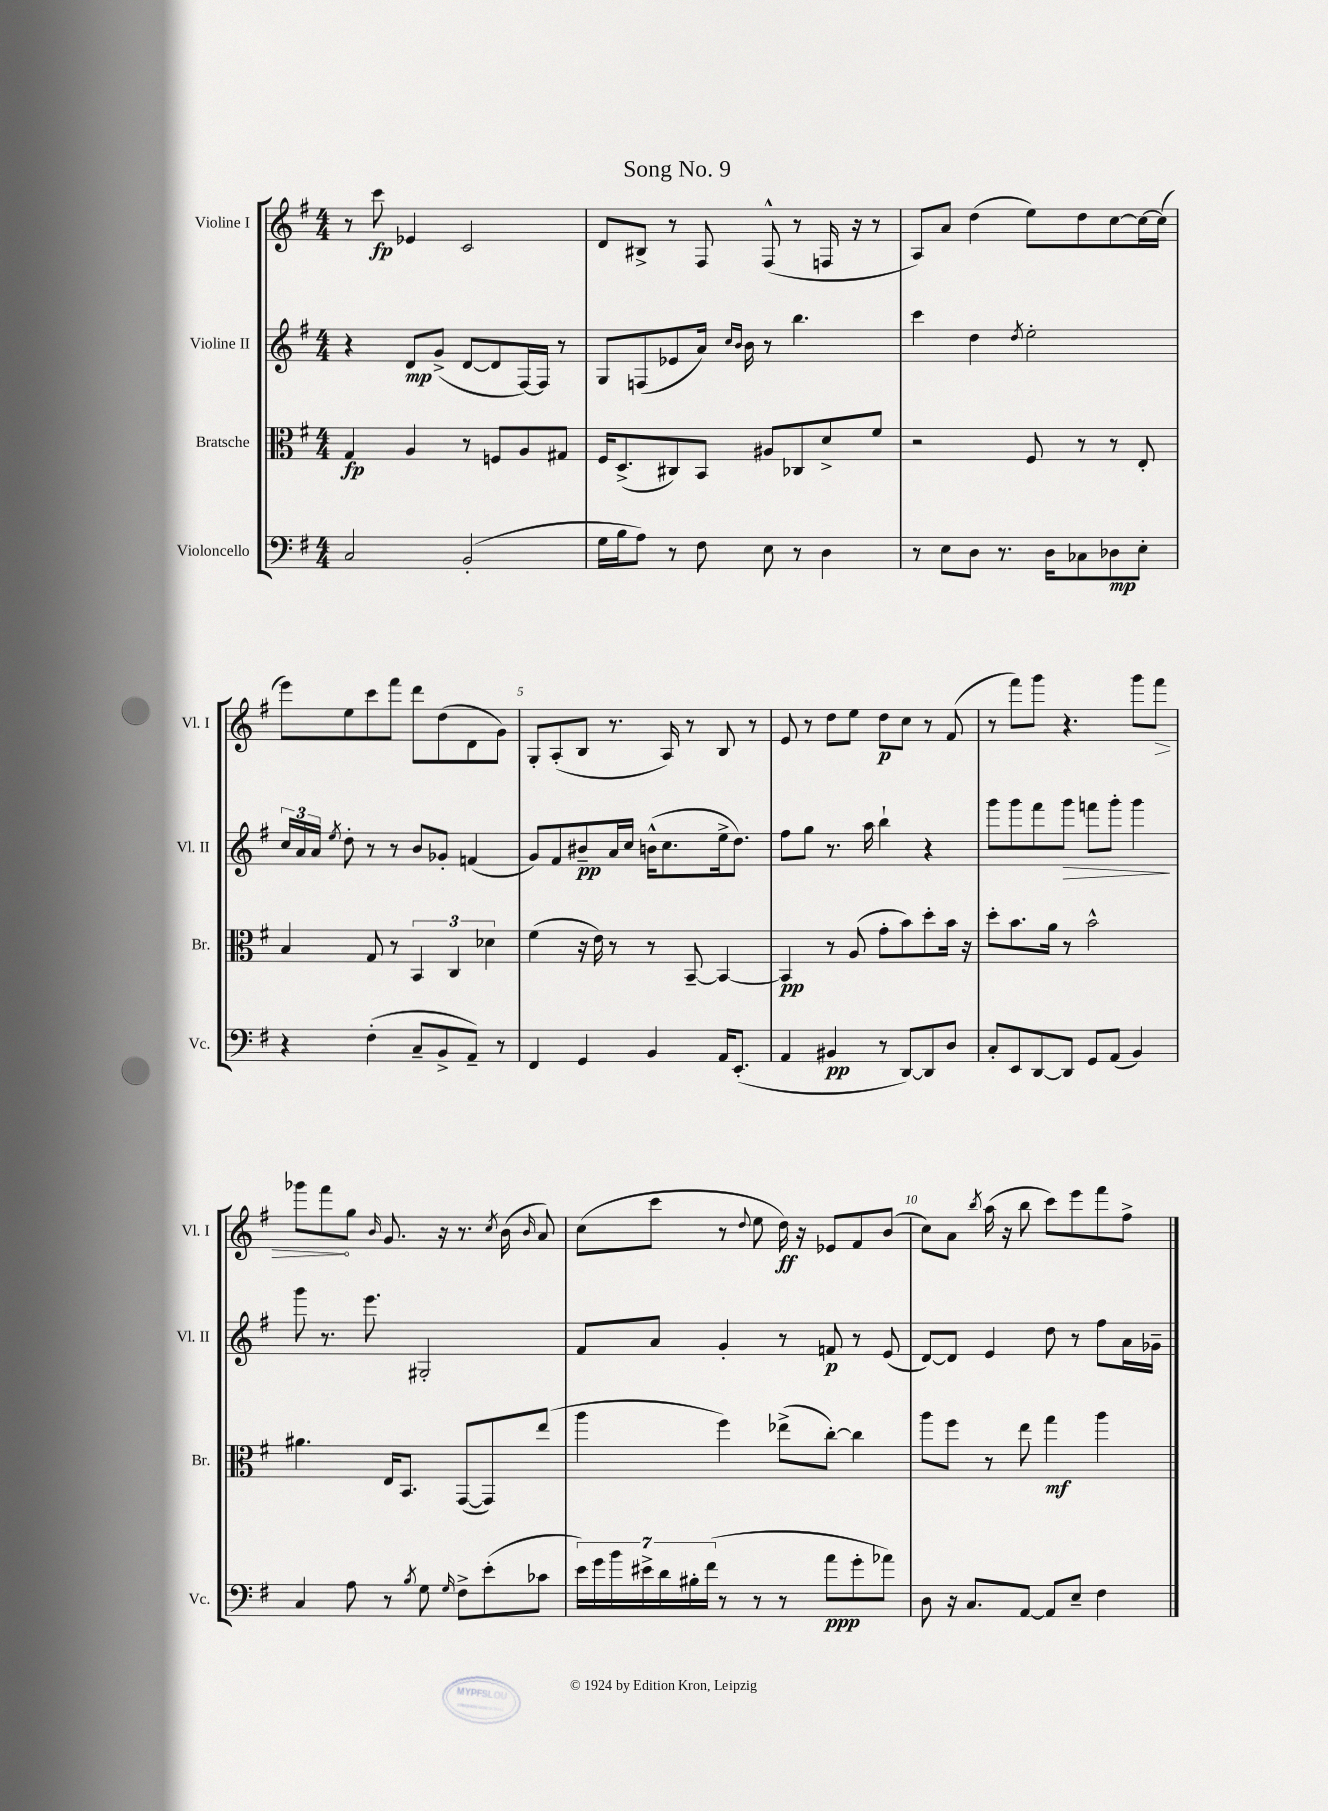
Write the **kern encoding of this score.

**kern	**kern	**kern	**kern
*staff4	*staff3	*staff2	*staff1
*clefF4	*clefC3	*clefG2	*clefG2
*k[f#]	*k[f#]	*k[f#]	*k[f#]
*M4/4	*M4/4	*M4/4	*M4/4
2C	4G	4r	8r
.	.	.	8ccc
.	4A	8d	4e-
.	.	(8g^	.
(2BB'	8r	[8d	2c
.	8F	8d]	.
.	8A	[16F#)	.
.	.	16F#]	.
.	8G#	8r	.
=	=	=	=
16G	16F#	8G	8d
16B	(8.D^	.	.
8A)	.	(8F	8B#^
8r	8C#)	8e-	8r
8F#	8BB	16a)	8F#
.	.	16qqcc	.
.	.	16qqb	.
.	.	16b	.
8E	8A#	8r	(8F#^^
8r	8C-	4.bb	8r
4D	8d^	.	16F
.	.	.	16r
.	8f#	.	8r
=	=	=	=
8r	2r	4ccc	8A)
8E	.	.	8a
8D	.	4dd	(4dd
8.r	.	.	.
.	.	8qdd	.
.	8F#	2ee'	8ee)
16D	.	.	.
8C-	8r	.	8dd
8D-	8r	.	[8cc
8E'	8E'	.	16cc_
.	.	.	(16cc]
=	=	=	=
4r	4B	24cc	8eee)
.	.	24a	.
.	.	24a	.
.	.	8qee	.
.	.	8dd'	8ee
(4F#'	8G	8r	8ccc
.	8r	8r	8fff#
8C~	6BB	8b	8ddd
8BB^	.	8g-'	(8dd
.	6C	.	.
8AA~)	.	(4f	8d
.	6d-	.	.
8r	.	.	8g)
=	=	=	=
4FF#	(4f#	8g)	8G'
.	.	8f#	(8A'
4GG	16r	8b#~	8B
.	16e)	.	.
.	8r	16a	8.r
.	.	16cc	.
4BB	8r	(16b^^	.
.	.	8.cc	16A)
.	[8BB~	.	8r
16AA	4BB_	16ee^	8B
(8.EE'	.	8.dd)	.
.	.	.	8r
=	=	=	=
4AA	4BB]	8ff#	8e
.	.	8gg	8r
4BB#	8r	8.r	8dd
.	(8A	.	8ee
.	.	16aa	.
8r	8g'	4bb`	8dd
[8DD)	8b)	.	8cc
8DD]	8dd'	4r	8r
8D	16b	.	(8f#
.	16r	.	.
=	=	=	=
8C'	8dd'	8ggg	8r
8EE	8.b	8ggg	8fff#)
[8DD	.	8fff#	8ggg
.	16a	.	.
8DD]	8r	8ggg	4.r
8GG	2b^^	8fff	.
(8AA	.	8ggg'	.
4BB)	.	4ggg	8ggg
.	.	.	8fff#
=	=	=	=
4C	4.a#	8ggg	8ggg-
.	.	8.r	8fff#
8A	.	.	8gg
.	.	8.eee	.
.	.	.	16qqb
8r	16E	.	8.g
.	8.BB	.	.
8qB	.	.	.
8G	.	2G#'	.
.	.	.	16r
16qqG	.	.	.
8F#^	([8GG	.	8.r
(8e'	8GG])	.	.
.	.	.	8qcc
.	.	.	(16b
.	.	.	16qqb
8c-	(8ee	.	8a)
=	=	=	=
28e)	4aa	8f#	(8cc
28g	.	.	.
28b	.	.	.
28e#^	.	.	.
.	.	8a	8ccc
28d	.	.	.
28B#'	.	.	.
(28f#	.	.	.
8r	4ff#)	4g'	8r
.	.	.	8qqdd
8r	.	.	8ee
8r	(8ee-^	8r	16dd)
.	.	.	16r
8a	[8cc')	8f	8e-
8g'	4cc]	8r	8f#
8a-)	.	(8e	(8b
=	=	=	=
8D	8aa	[8d)	8cc)
16r	8ff#	8d]	8a
8.C	.	.	.
.	.	.	8qbb
.	8r	4e	(16aa
.	.	.	16r
[8AA	8ee	.	8bb
8AA]	4gg	8dd	8ccc)
8E~	.	8r	8eee
4F#	4aa	8ff#	8fff#
.	.	16a	8ff#^
.	.	16g-~	.
==	==	==	==
*-	*-	*-	*-
